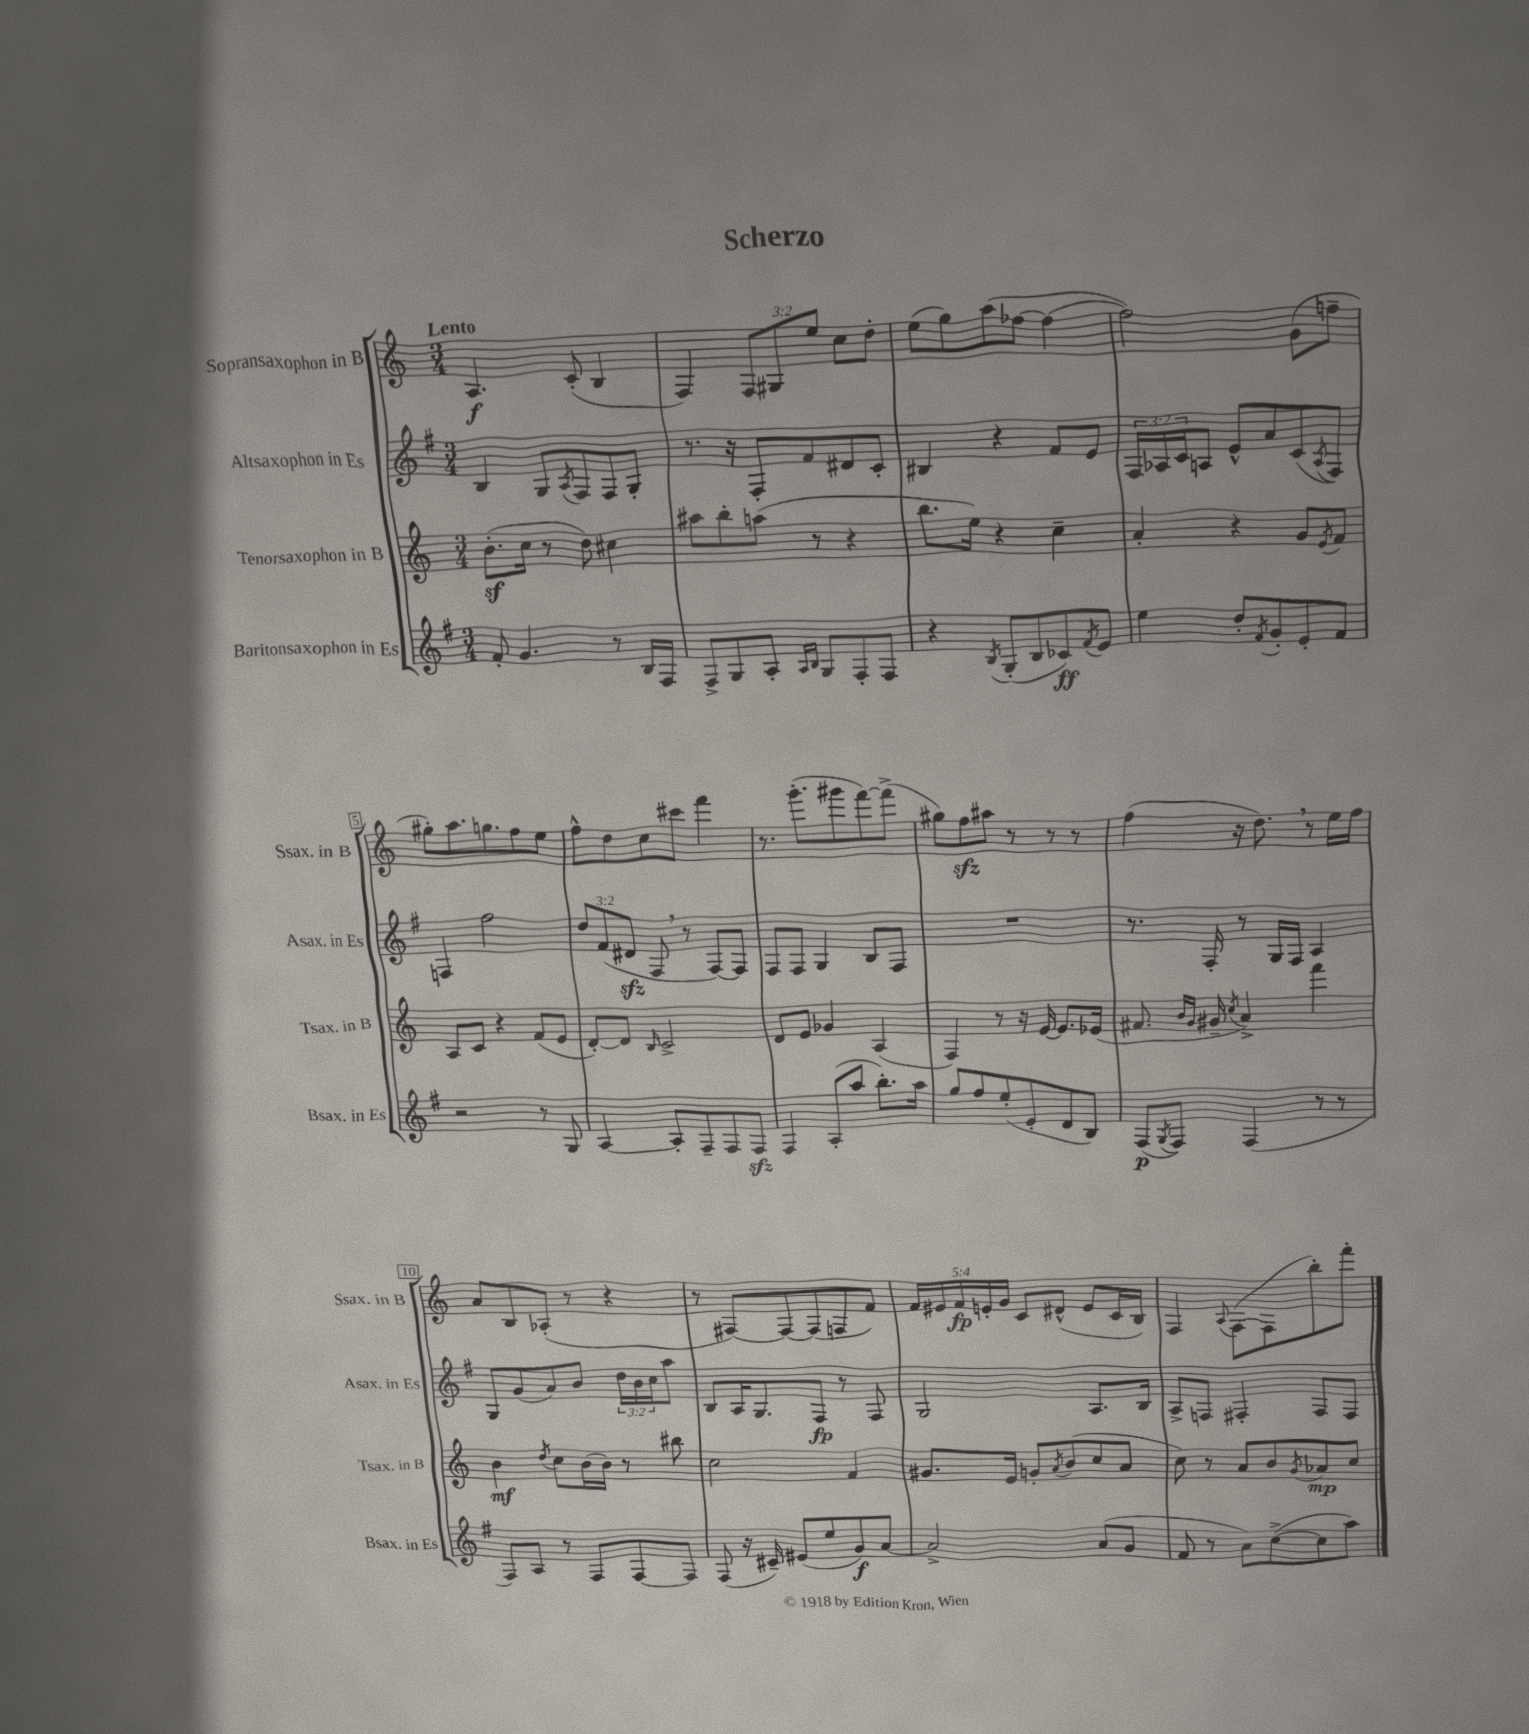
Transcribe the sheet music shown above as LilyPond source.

\header { title = "Scherzo" }
<<
\new StaffGroup <<
\new Staff = "s0" \with { instrumentName = "Sopransaxophon in B" shortInstrumentName = "Ssax. in B" } {
    \clef treble \key c \major \numericTimeSignature \time 3/4 \override Staff.TupletNumber.text = #tuplet-number::calc-fraction-text \tempo "Lento"
    a4.\f c'8-.( b4 |
    f4) \tuplet 3/2 { f8 gis8 e''8 } c''8 d''8-. |
    e''8( g''8) a''8( fes''8~ fes''4~ |
    fes''2) g'8( f''8-- |
    gis''8-.) a''8. g''8. f''8 e''8 |
    f''8-^ d''8 c''8 cis'''8 f'''4 |
    r8. g'''8.-.( gis'''8 f'''8~) f'''8->( |
    gis''8) f''8\sfz ais''8 r8 r8 r8 |
    f''4( r16 d''8.) \breathe r8 e''16 f''16 |
    a'8 b8 aes8-.( r8 r4 |
    r8 fis8~) fis8~ fis8( f8 f'8) |
    \tuplet 5/4 { f'16 eis'16 f'16\fp e'16-. g'16 } c'8 dis'8-^( e'8 c'16 b16) |
    f4 \appoggiatura { a8 } f8~( f8 b''8-.) f'''8-. \bar "|." |
}
\new Staff = "s1" \with { instrumentName = "Altsaxophon in Es" shortInstrumentName = "Asax. in Es" } {
    \clef treble \key g \major \numericTimeSignature \time 3/4 \override Staff.TupletNumber.text = #tuplet-number::calc-fraction-text
    b4 g8 \acciaccatura { a8 } fis8 fis8 g8-. |
    r8. r16 fis8-. fis'8 dis'8 c'8-. |
    bis4 r4 fis'8 e'8 |
    \tuplet 3/2 { fis16 aes16 c'16 } a8 e'8-^ a'8 c'8( \acciaccatura { a8 } fis8) |
    f4 fis''2 |
    \tuplet 3/2 { d''8 fis'8( dis'8\sfz } fis8 \breathe r8 fis8~) fis8 |
    fis8 fis8 g4 b8 fis8 |
    R2. |
    r8. fis16-. r8 g16 fis16 a4 |
    g8 g'8( a'8) b'8 \tuplet 3/2 { d''16 b'16 c''16 } a''8 |
    b8 a16 g8. fis8\fp r8 fis8 |
    g2 a8. b16 |
    a8-> f8 fis4-. fis8 fis8 \bar "|." |
}
\new Staff = "s2" \with { instrumentName = "Tenorsaxophon in B" shortInstrumentName = "Tsax. in B" } {
    \clef treble \key c \major \numericTimeSignature \time 3/4
    b'8.-.\sf( c''16 r8 d''8) cis''4 |
    ais''8 b''8-. a''8( r8 r4 |
    b''8. e''16) r4 c''4-- |
    a'4-. r4 g'8 \acciaccatura { e'8 } f'8 |
    a8 c'8 r4 f'8( e'8 |
    d'8~-.) d'8 \grace { b16 } c'2-> |
    d'8 e'8 ges'4 a4( |
    f4) r8 r16 e'16~ e'8. ees'16( |
    fis'8. \grace { b'16 g'16 } gis'16-- \acciaccatura { c''8 } a'4->) f'''4 |
    b'4\mf \acciaccatura { d''8 } c''8 b'16( b'16) r8 bis''8 |
    c''2 f'4 |
    gis'8. e'16 g'8-. \acciaccatura { a'8 } b'8( c''8 a'8 |
    c''8) r8 a'8 b'8 \acciaccatura { g'8 } aes'8\mp c''8 \bar "|." |
}
\new Staff = "s3" \with { instrumentName = "Baritonsaxophon in Es" shortInstrumentName = "Bsax. in Es" } {
    \clef treble \key g \major \numericTimeSignature \time 3/4
    fis'8-. g'4. r8 b16 fis16 |
    fis8-> g8 a8-. \grace { a16 b16 } g8 fis8-. fis8 |
    r4 \acciaccatura { b8 } g8-.( b8 ces'8\ff) \acciaccatura { fis'8 } e'8 |
    e''4 d''8-. \acciaccatura { fis'8 } g'8-. e'8-. fis'8 |
    r2 r8 g8 |
    a4~ a8-. fis8-- fis8 fis8\sfz |
    fis4 a8-.( a''8 b''8.-.) a''16 |
    g''8 fis''8 e''8-.( e'8-. d'8 b8) |
    fis8\p( \acciaccatura { g8 } fis8) fis4( r8 r8 |
    fis8) a8 r8 fis8 fis8~ fis8 |
    fis8( r16 cis'16--) eis'8( e''8 g'8\f) a'8~ |
    a'2-> a'8( g'8 |
    fis'8 r8 a'8) c''8~->( c''8 a''8) \bar "|." |
}
>>
>>
\layout { \context { \Score \override BarNumber.stencil = #(make-stencil-boxer 0.1 0.3 ly:text-interface::print) } }
